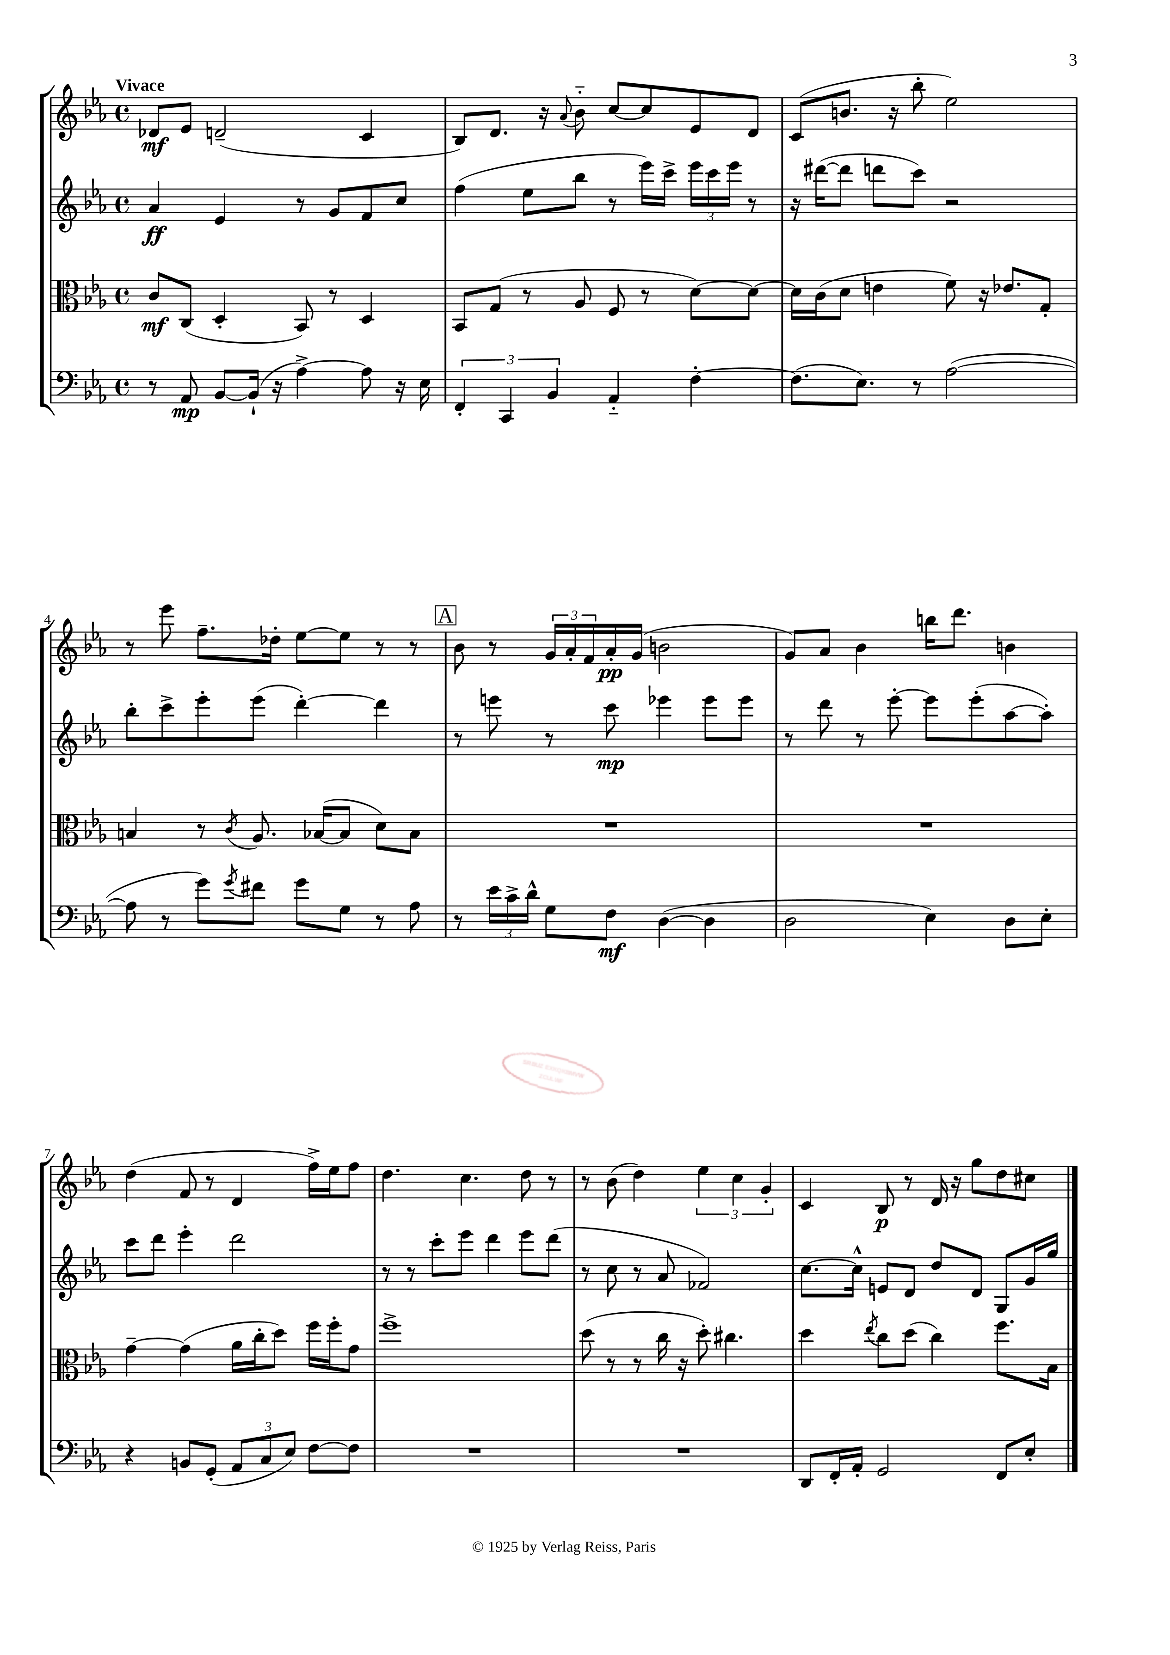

**kern	**kern	**kern	**kern
*staff4	*staff3	*staff2	*staff1
*clefF4	*clefC3	*clefG2	*clefG2
*k[b-e-a-]	*k[b-e-a-]	*k[b-e-a-]	*k[b-e-a-]
*M4/4	*M4/4	*M4/4	*M4/4
*met(c)	*met(c)	*met(c)	*met(c)
8r	8c	4a-	8d-
8AA-	(8C	.	8e-
[8BB-	4D'	4e-	(2d~
(16BB-`]	.	.	.
16r	.	.	.
[4A-^)	8BB-)	8r	.
.	8r	8g	.
8A-]	4D	8f	4c
16r	.	8cc	.
16E-	.	.	.
=	=	=	=
6FF'	8BB-	(4ff	8B-)
.	(8G	.	8.d
6CC	.	.	.
.	8r	8ee-	.
.	.	.	16r
6BB-	.	.	.
.	.	.	8qqa-
.	8A-	8bb-	8b-'~
4AA-'~	8F	8r	[8cc
.	8r	16eee-)	8cc]
.	.	16ccc^	.
[4F'	[8d)	24eee-	8e-
.	.	24ccc	.
.	.	24eee-	.
.	8d_	8r	8d
=	=	=	=
(8.F]	16d]	16r	(8c
.	(16c	([16ddd#	.
.	8d	8ddd#]	8.b
8.E-)	.	.	.
.	4e	8ddd	.
.	.	.	16r
8r	.	8ccc)	8bb-'
([2A-	8f)	2r	2ee-)
.	16r	.	.
.	8.e-	.	.
.	8G'	.	.
=	=	=	=
8A-]	4B	8bb-'	8r
8r	.	8ccc^	8eee-
8g)	8r	8eee-'	8.ff~
8qg	8qc	.	.
8f#	8.A-	(8eee-	.
.	.	.	16dd-'
8g	.	[4ddd')	[8ee-
.	([16B-	.	.
8G	8B-]	.	8ee-]
8r	8d)	4ddd]	8r
8A-	8B-	.	8r
=	=	=	=
8r	1r	8r	8b-
24e-	.	8eee	8r
24c^	.	.	.
24d^^	.	.	.
8G	.	8r	24g
.	.	.	24a-'
.	.	.	24f
8F	.	8ccc	16a-'
.	.	.	(16g
([4D	.	4eee-	2b
4D]	.	8eee-	.
.	.	8eee-	.
=	=	=	=
2D	1r	8r	8g)
.	.	8ddd	8a-
.	.	8r	4b-
.	.	[8eee-'	.
4E-)	.	8eee-]	16bb
.	.	.	8.ddd
.	.	(8eee-'	.
8D	.	[8aa-	4b
8E-'	.	8aa-'])	.
=	=	=	=
4r	[4g~	8ccc	(4dd
.	.	8ddd	.
8BB	(4g]	4eee-'	8f
(8GG'	.	.	8r
12AA-	16a-	2ddd	4d
.	16cc'	.	.
12C	.	.	.
.	8dd)	.	.
12E-)	.	.	.
[8F	16ff	.	16ff^)
.	16ff'	.	16ee-
8F]	8g	.	8ff
=	=	=	=
1r	1ff^	8r	4.dd
.	.	8r	.
.	.	8ccc'	.
.	.	8eee-	4.cc
.	.	4ddd	.
.	.	8eee-	8dd
.	.	(8ddd	8r
=	=	=	=
1r	(8dd	8r	8r
.	8r	8cc	(8b-
.	8r	8r	4dd)
.	16cc	8a-	.
.	16r	.	.
.	8dd')	2f-)	6ee-
.	4.cc#	.	.
.	.	.	6cc
.	.	.	6g'
=	=	=	=
8DD	4dd	[8.cc	4c
16FF'	.	.	.
16AA-'	.	16cc^^]	.
.	8qee-	.	.
2GG	8cc	8e	8B-
.	(8dd	8d	8r
.	4cc)	8dd	16d
.	.	.	16r
.	.	8d	8gg
8FF	8.ff	8G	8dd
8E-'	.	16g	8cc#
.	16B-	16gg	.
==	==	==	==
*-	*-	*-	*-
